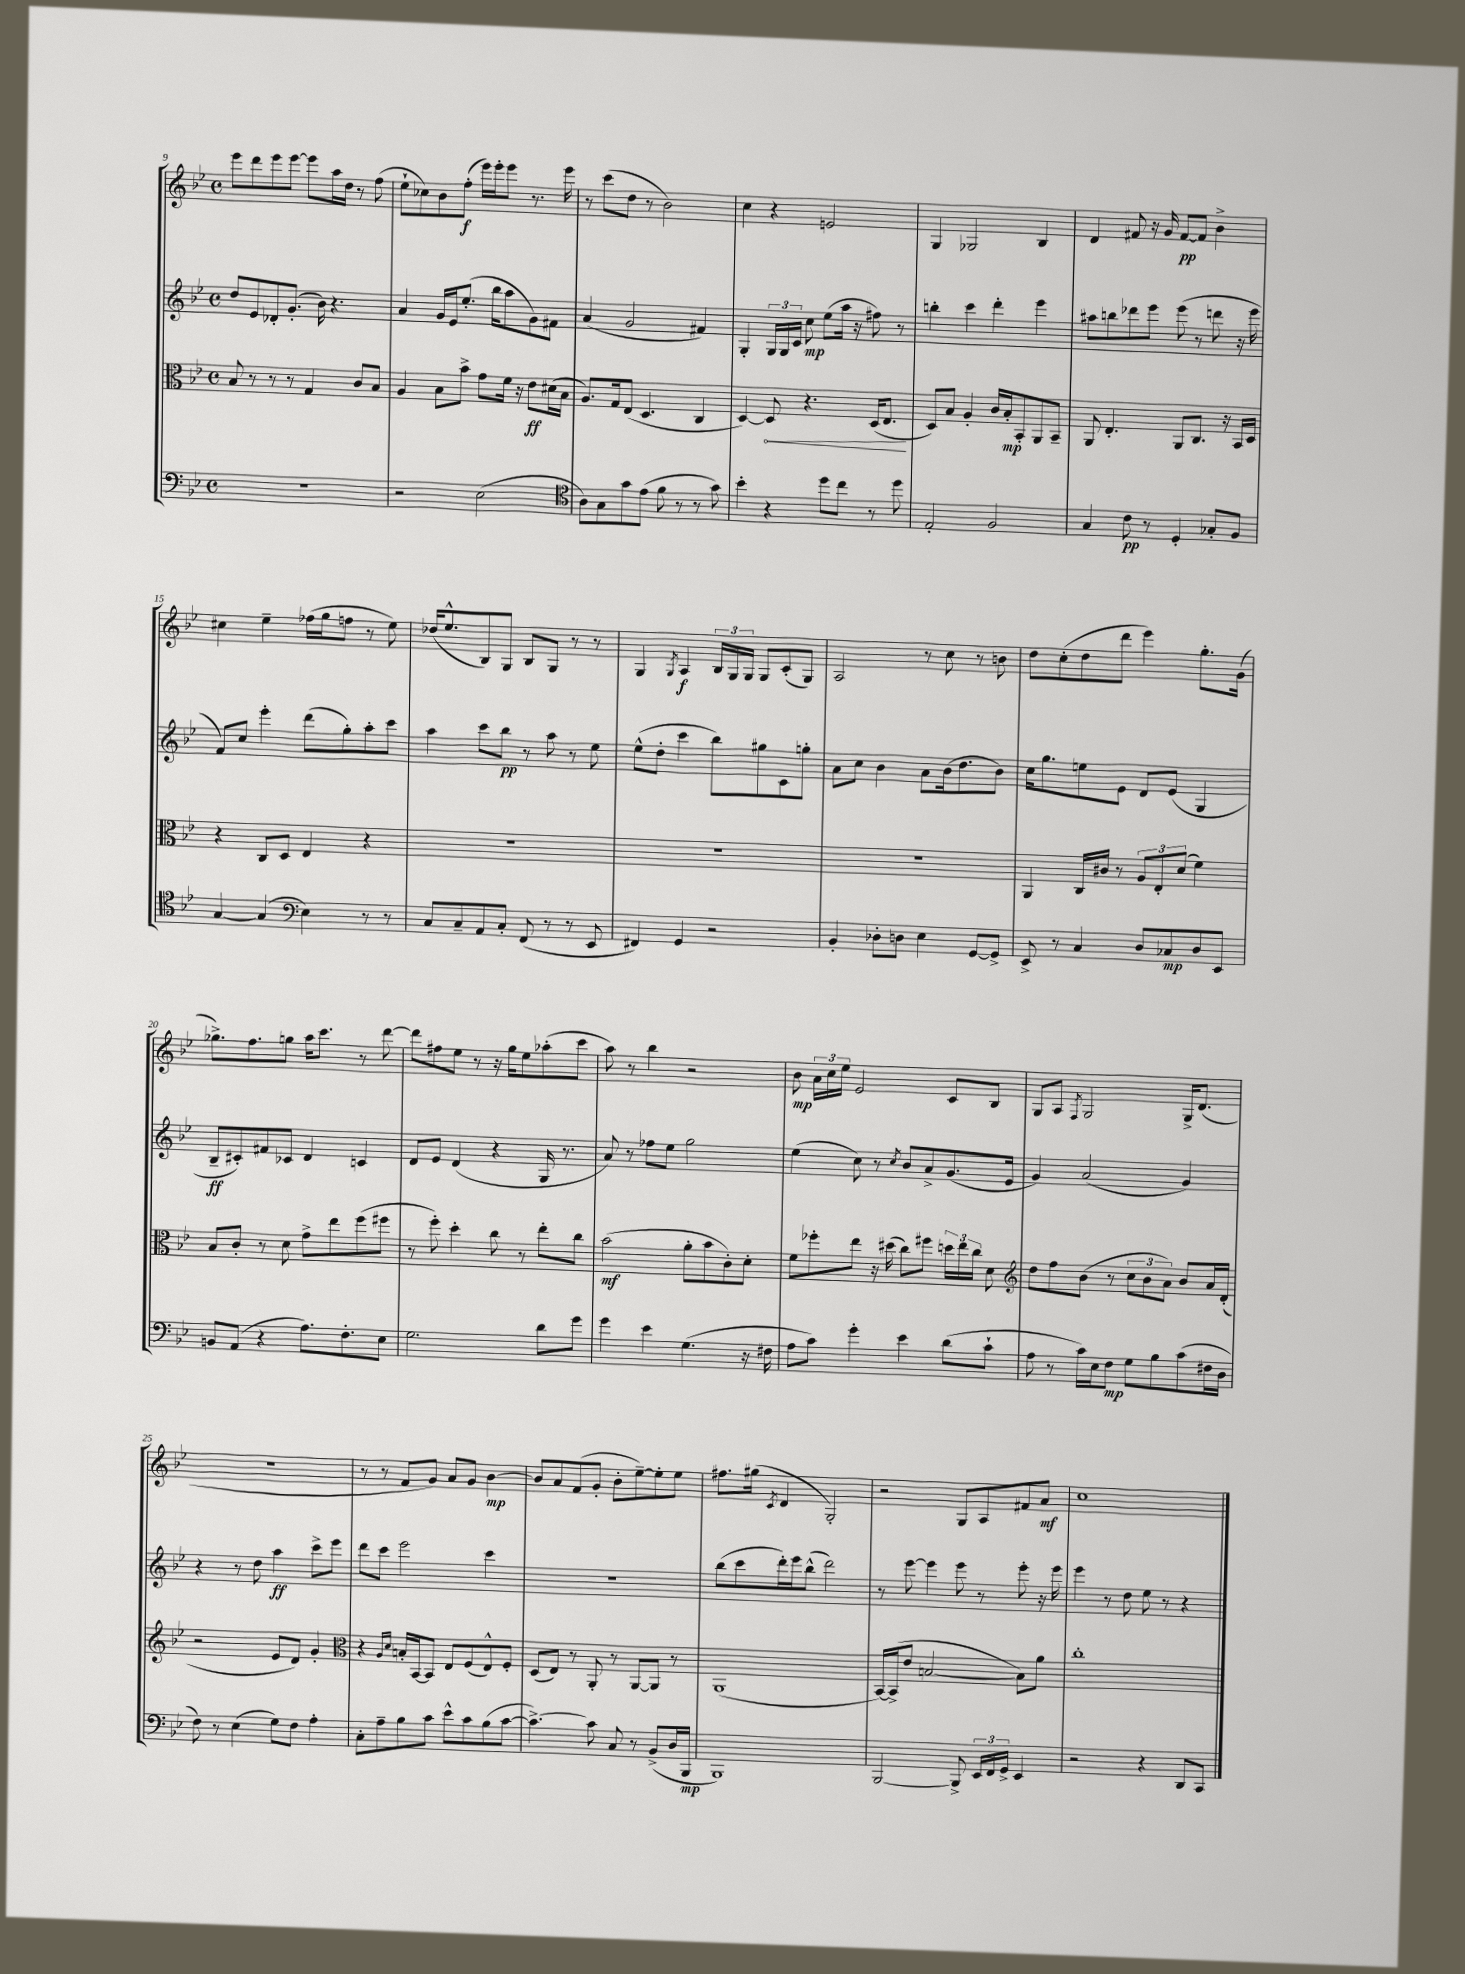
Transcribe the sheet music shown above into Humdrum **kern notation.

**kern	**kern	**kern	**kern
*staff4	*staff3	*staff2	*staff1
*clefF4	*clefC3	*clefG2	*clefG2
*k[b-e-]	*k[b-e-]	*k[b-e-]	*k[b-e-]
*M4/4	*M4/4	*M4/4	*M4/4
*met(c)	*met(c)	*met(c)	*met(c)
1r	8B-	8dd	8eee-
.	8r	8e-	8ddd
.	8r	8d-'	8eee-
.	8r	(8.g'	[8eee-
.	4G	.	8eee-]
.	.	16b-)	.
.	.	4.r	16aa
.	.	.	16dd
.	8c	.	8r
.	8B-	.	(8ff
=	=	=	=
2r	4A	4a	8ee-`
.	.	.	8cc-)
.	8B-	16g	8b-
.	.	16e-	.
.	8b-^	(8.ee-'	(8ff'
(2E-	8g	.	16eee-)
.	.	16bb-	16eee-'
.	16f	8aa	8eee-
.	16r	.	.
.	8e-	8g)	8.r
.	(16d#	8f#	.
.	16B-	.	16eee-
=	=	=	=
*clefC4	*	*	*
8A)	8.A)	(4a	8r
8G	.	.	(8ccc
.	16G	.	.
8g	(8E-	2g	8dd
(8e-	4.D	.	8r
8f	.	.	2b-)
8r	.	.	.
8r	4C	4f#)	.
8g)	.	.	.
=	=	=	=
4b-'	[4D)	4G'	4cc
4r	8D]	24G	4r
.	.	24G	.
.	.	24c	.
.	4.r	8cc	.
8dd	.	(8ee-	2e
8cc	.	16aa	.
.	.	16r	.
8r	(16D	8ff#)	.
.	8.E-	.	.
8dd	.	8r	.
=	=	=	=
2E-'	8D)	4bb'	4G
.	8B-	.	.
.	4A'	4ccc	2G-
2F	16c	4ddd'	.
.	16B-'	.	.
.	8BB-'	.	.
.	8AA	4eee-	4B-
.	8BB-~	.	.
=	=	=	=
4G	8AA	8aa#	4d
.	4.E-'	8bb	.
8c	.	8ddd-	8f#
8r	.	8eee-	16r
.	.	.	16g
4D'	8AA	(8eee-	[8f#
.	8.C	8r	8f#]
8G-'	.	8ddd	4b-^
.	16r	.	.
8F	16BB-	16r	.
.	16D	16eee-	.
=	=	=	=
[4G	4r	8f)	4cc#
.	.	8cc	.
(4G]	8C	4eee-'	4ee-~
.	8D	.	.
*clefF4	*	*	*
4E-)	4E-	(8ddd	(16ff-
.	.	.	16gg
.	.	8gg')	8ff
8r	4r	8aa'	8r
8r	.	8ccc	8ee-)
=	=	=	=
8C	1r	4aa	(16dd-
.	.	.	8.ee-^^
8C~	.	.	.
8AA	.	8ccc	8B-)
8C'	.	8bb-	8G
(8FF	.	8r	8B-
8r	.	8aa	8G
8r	.	8r	8r
8EE-	.	8ee-	8r
=	=	=	=
4FF#)	1r	(8ee-^^	4G
.	.	8dd'	.
.	.	.	8qG
4GG	.	4ccc	4A
2r	.	8bb-)	24B-
.	.	.	24G
.	.	.	24G
.	.	8gg#	8G
.	.	8c	(8c'
.	.	8gg'	8G)
=	=	=	=
4BB-'	1r	8a	2A
.	.	8cc	.
8D-'	.	4b-	.
8D	.	.	.
4E-	.	8a	8r
.	.	(16b-	8cc
.	.	8.dd	.
[8GG	.	.	8r
8GG^]	.	8b-)	8b
=	=	=	=
8EE-^	4AA	16cc	8dd
.	.	8.gg	.
8r	.	.	(8cc'
4C	16C	8ee	8dd
.	16c#	.	.
.	8r	8e-	8ddd
8D	12A	8d	4eee-)
.	12E-'	.	.
8C-	.	(8e-	.
.	(12d	.	.
8D	4f)	4G	8.gg'
8EE-	.	.	.
.	.	.	(16g
=	=	=	=
8BB	8B-	8B-~	8.gg-^)
(8AA	8c'	8c#')	.
.	.	.	8.ff
4r	8r	8f#	.
.	8d	8c-	8gg
8.A)	8g^	4d	16aa
.	.	.	8.ccc
.	8ee-	.	.
8.F'	.	.	.
.	(8ff	4c	8r
8E-	8ff#	.	[8ddd
=	=	=	=
2.G	8r	8d	8ddd]
.	8ff')	8e-	8ff#
.	4dd'	(4d	8ee-
.	.	.	8r
.	8cc	4r	16r
.	.	.	16gg
.	8r	.	8ee-
8d	8ee-'	16G	(8aa-'
.	.	8.r	.
8g	8cc	.	8ccc
=	=	=	=
4g	(2b-	8a)	8aa)
.	.	8r	8r
4e-	.	8ff-	4bb-
.	.	8ee-	.
(4.G	8a'	2gg	2r
.	8b-	.	.
.	8c')	.	.
16r	8d'	.	.
16F#	.	.	.
=	=	=	=
8A	8f	(4ee-	8b-
8c)	8ff-'	.	24a
.	.	.	24cc
.	.	.	24ee-
4g'	8ee-	8cc)	2e-
.	16r	8r	.
.	(16dd#	.	.
.	.	8qcc	.
4e-	8cc)	8b-	.
.	8ff#	8a^	.
(8d	24dd	(8.g	8c
.	24ee-	.	.
.	24cc	.	.
8c`	8d	.	8B-
.	.	16e-	.
=	=	=	=
*	*clefG2	*	*
8A	8dd	4g)	8G
8r	8ff	.	8A
.	.	.	8qF
16c)	(8b-	(2a	2G
16E-	.	.	.
8F	8r	.	.
8G	12cc	.	.
.	12b-	.	.
8B-	.	.	.
.	12a)	.	.
(8c	8b-	4g)	16G^
.	.	.	(8.d
16F#	16a	.	.
16D	(16d'	.	.
=	=	=	=
8F)	2r	4r	1r
8r	.	.	.
(4E-	.	8r	.
.	.	8dd	.
8G)	8e-	4aa	.
8F	8d)	.	.
4A'	4g'	8ccc^	.
.	.	8eee-	.
=	=	=	=
*	*clefC3	*	*
8C'	4r	8ddd	8r
8A~	.	8ccc	8r
.	16qqA	.	.
.	16qqd	.	.
8B-	16B'	2eee-	8f
.	[16BB-	.	.
8c	8BB-]	.	8g)
8e-^^	8E-	.	8a
8c	(8F	.	8g
(8B-	8E-^^)	4ccc	[4b-
[8c	8F'	.	.
=	=	=	=
4.c^_)	(8D	1r	8b-]
.	8E-)	.	8a
.	8r	.	(8f
8c]	8AA'	.	8g'
8C	8r	.	8b-'
8r	[8AA	.	[8ee-~)
(8BB-^	8AA]	.	8ee-']
16D	8r	.	8ee-
16BBB-	.	.	.
=	=	=	=
1BBB-)	(1AA	(8bb-	8.ff#
.	.	8ccc	.
.	.	.	(16gg#
.	.	.	8qc
.	.	16ddd')	4d
.	.	16eee-	.
.	.	(8bb-^^	.
.	.	2ddd)	2G')
=	=	=	=
[2BBB-	[16BB-)	8r	2r
.	(16BB-^]	.	.
.	8e-	[8eee-	.
.	[2B	4eee-]	.
8BBB-^]	.	8eee-	8G
24EE-	.	8r	8A
24FF	.	.	.
24GG^	.	.	.
4EE-	8B])	8eee-'	8f#
.	8a	16r	8a
.	.	16eee-	.
=	=	=	=
2r	1cc'	4eee-	1cc
.	.	8r	.
.	.	8dd	.
4r	.	8ee-	.
.	.	8r	.
8DD	.	4r	.
8CC	.	.	.
==	==	==	==
*-	*-	*-	*-
